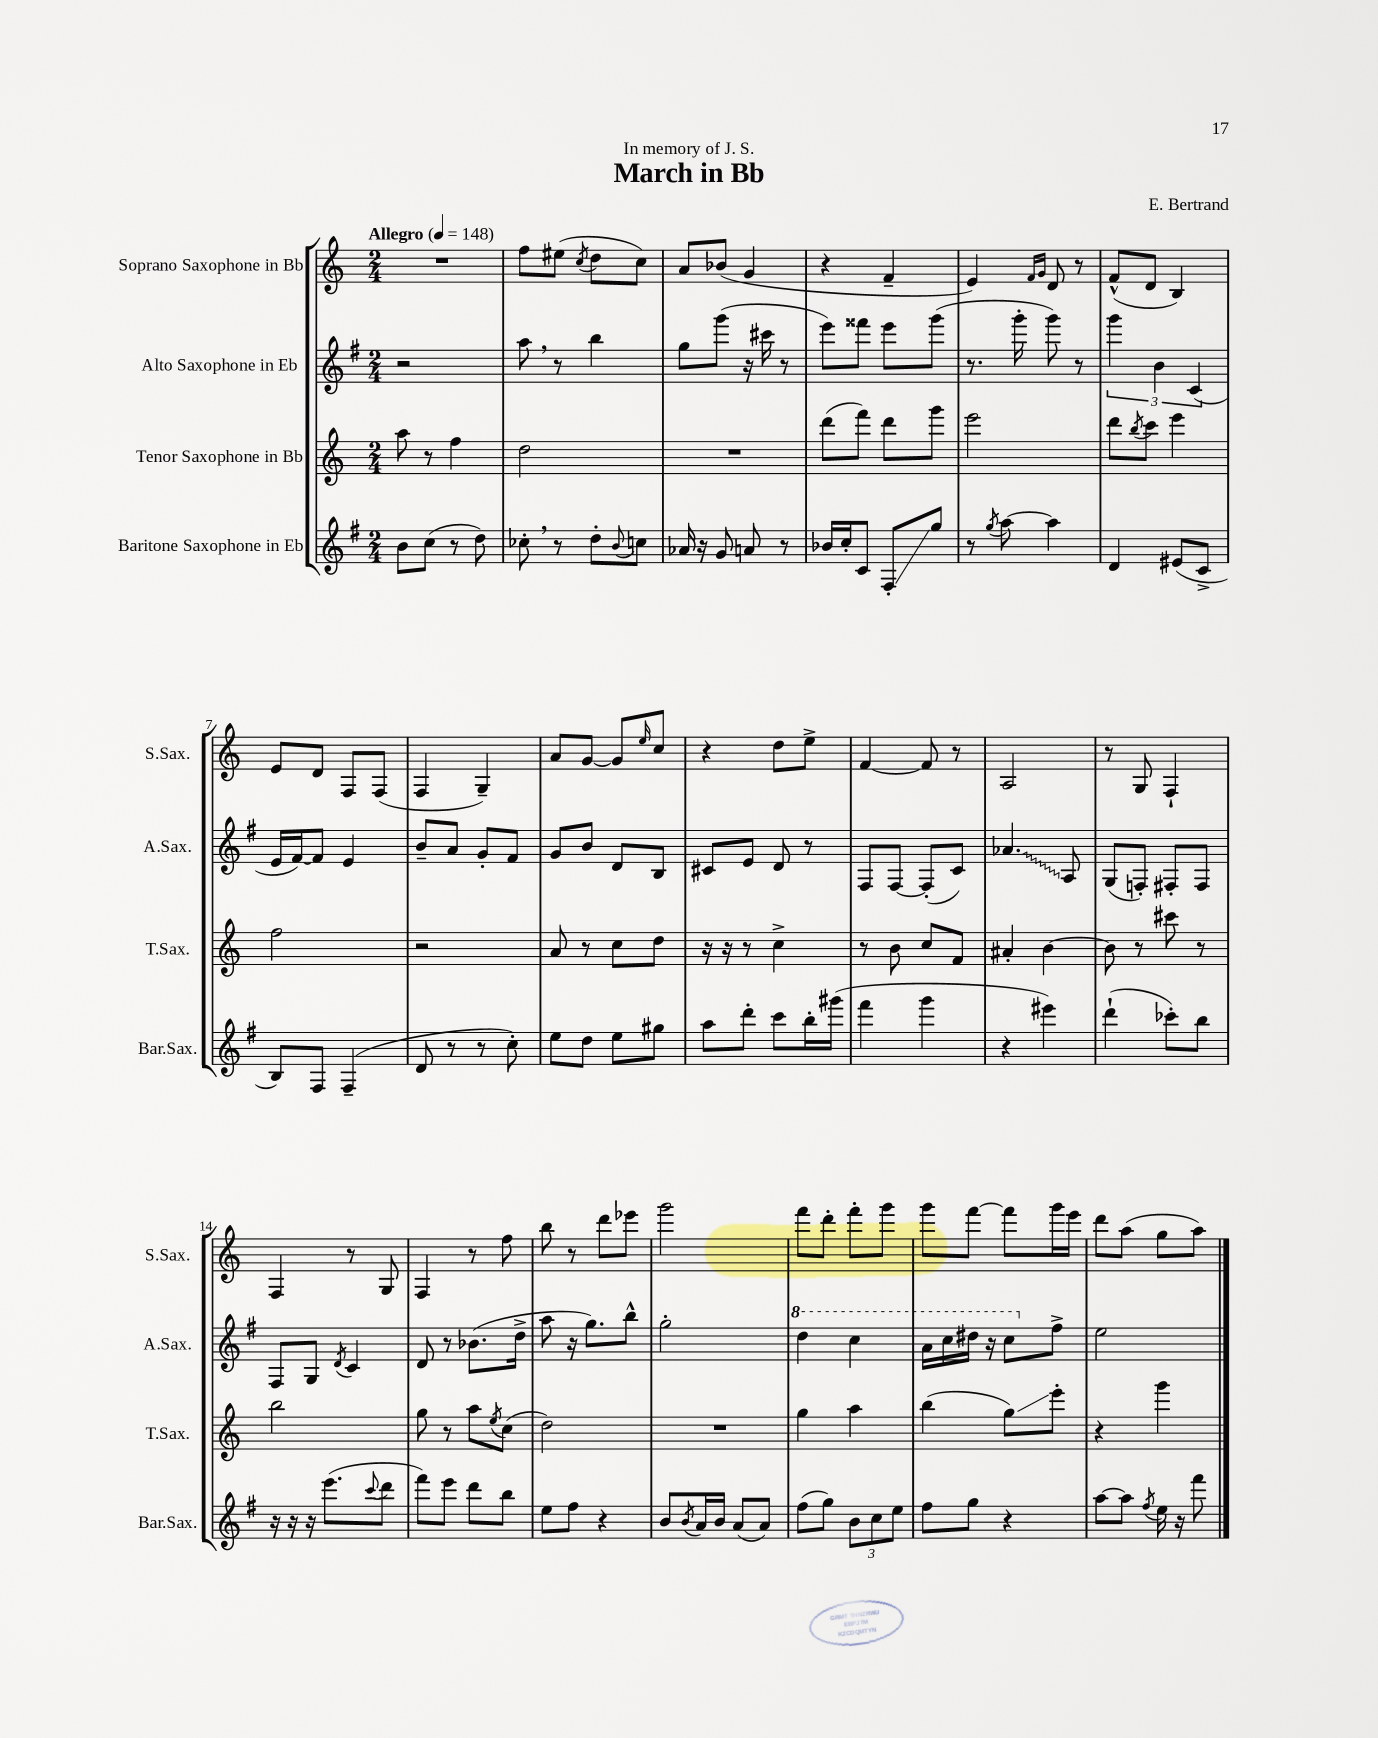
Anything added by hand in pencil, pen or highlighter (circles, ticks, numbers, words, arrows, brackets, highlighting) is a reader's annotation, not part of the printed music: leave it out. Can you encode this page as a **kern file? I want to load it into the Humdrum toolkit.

**kern	**kern	**kern	**kern
*staff4	*staff3	*staff2	*staff1
*clefG2	*clefG2	*clefG2	*clefG2
*k[f#]	*k[]	*k[f#]	*k[]
*M2/4	*M2/4	*M2/4	*M2/4
*MM148	*MM148	*MM148	*MM148
8b	8aa	2r	2r
(8cc	8r	.	.
8r	4ff	.	.
8dd)	.	.	.
=	=	=	=
8cc-'	2dd	8aa	8ff
8r	.	8r	(8ee#
.	.	.	8qcc
8dd'	.	4bb	8dd
8qqb	.	.	.
8cc	.	.	8cc)
=	=	=	=
16a-	2r	8gg	8a
16r	.	.	.
8g	.	(8ggg	(8b-
8a	.	16r	4g
.	.	16ccc#	.
8r	.	8r	.
=	=	=	=
16b-	(8ddd	8eee)	4r
16cc'	.	.	.
8c	8fff)	8fff##	.
8F#'	8ddd	8eee	4f~
8gg	8ggg	(8ggg	.
=	=	=	=
8r	2eee	8.r	4e)
8qgg	.	.	.
[8aa	.	.	.
.	.	16ggg'	.
.	.	.	16qqf
.	.	.	16qqg
4aa]	.	8ggg)	8d
.	.	8r	8r
=	=	=	=
4d	8ddd	6ggg	(8f^^
.	8qbb	.	.
.	8ccc	.	8d
.	.	6b	.
(8e#	4eee	.	4B)
.	.	(6c	.
8c^	.	.	.
=	=	=	=
8B)	2ff	16e	8e
.	.	[16f#)	.
8F#	.	8f#]	8d
(4F#~	.	4e	8F
.	.	.	(8F
=	=	=	=
8d	2r	8b~	4F
8r	.	8a	.
8r	.	8g'	4G~)
8cc')	.	8f#	.
=	=	=	=
8ee	8a	8g	8a
8dd	8r	8b	[8g
8ee	8cc	8d	8g]
.	.	.	16qqee
8gg#	8dd	8B	8cc
=	=	=	=
8aa	16r	8c#	4r
.	16r	.	.
8ddd'	8r	8e	.
8ccc	4cc^	8d	8dd
16bb'	.	8r	8ee^
(16ggg#	.	.	.
=	=	=	=
4fff#	8r	8F#	[4f
.	8b	[8F#	.
4ggg	8cc	(8F#']	8f]
.	8f	8c)	8r
=	=	=	=
4r	4a#'	4.a-	2A
4eee#)	[4b	.	.
.	.	8A	.
=	=	=	=
(4ddd`	8b]	(8G	8r
.	8r	8F')	8G
8ccc-')	8ccc#	8F#'	4F`
8bb	8r	8F#	.
=	=	=	=
16r	2bb	8F#	4F
16r	.	.	.
16r	.	8G	.
(8.eee	.	.	.
.	.	8qd	.
.	.	4c	8r
8qqccc	.	.	.
8ddd	.	.	8G
=	=	=	=
8fff#)	8gg	8d	4F
8eee	8r	8r	.
8ddd	8aa	(8.b-	8r
.	8qee	.	.
8bb	(8cc	.	8ff
.	.	16dd^	.
=	=	=	=
8ee	2dd)	8aa	8bb
8ff#	.	16r	8r
.	.	8.gg)	.
4r	.	.	8ddd
.	.	8bb^^	8eee-
=	=	=	=
8b	2r	2gg'	2ggg
8qb	.	.	.
16a	.	.	.
16b	.	.	.
(8a	.	.	.
8a)	.	.	.
=	=	=	=
(8ff#	4gg	4ddd	8fff
8gg)	.	.	8ddd'
12b	4aa	4ccc	8fff'
12cc	.	.	.
.	.	.	8ggg
12ee	.	.	.
=	=	=	=
8ff#	(4bb	16aa	8ggg
.	.	16ccc	.
8gg	.	16ddd#	[8fff
.	.	16r	.
4r	8gg)	8ccc	8fff]
.	8eee'	8ff#^	16ggg
.	.	.	16eee
=	=	=	=
[8aa	4r	2ee	8ddd
8aa]	.	.	(8aa
8qff#	.	.	.
16ee	4ggg	.	8gg
16r	.	.	.
8fff#	.	.	8aa)
==	==	==	==
*-	*-	*-	*-
